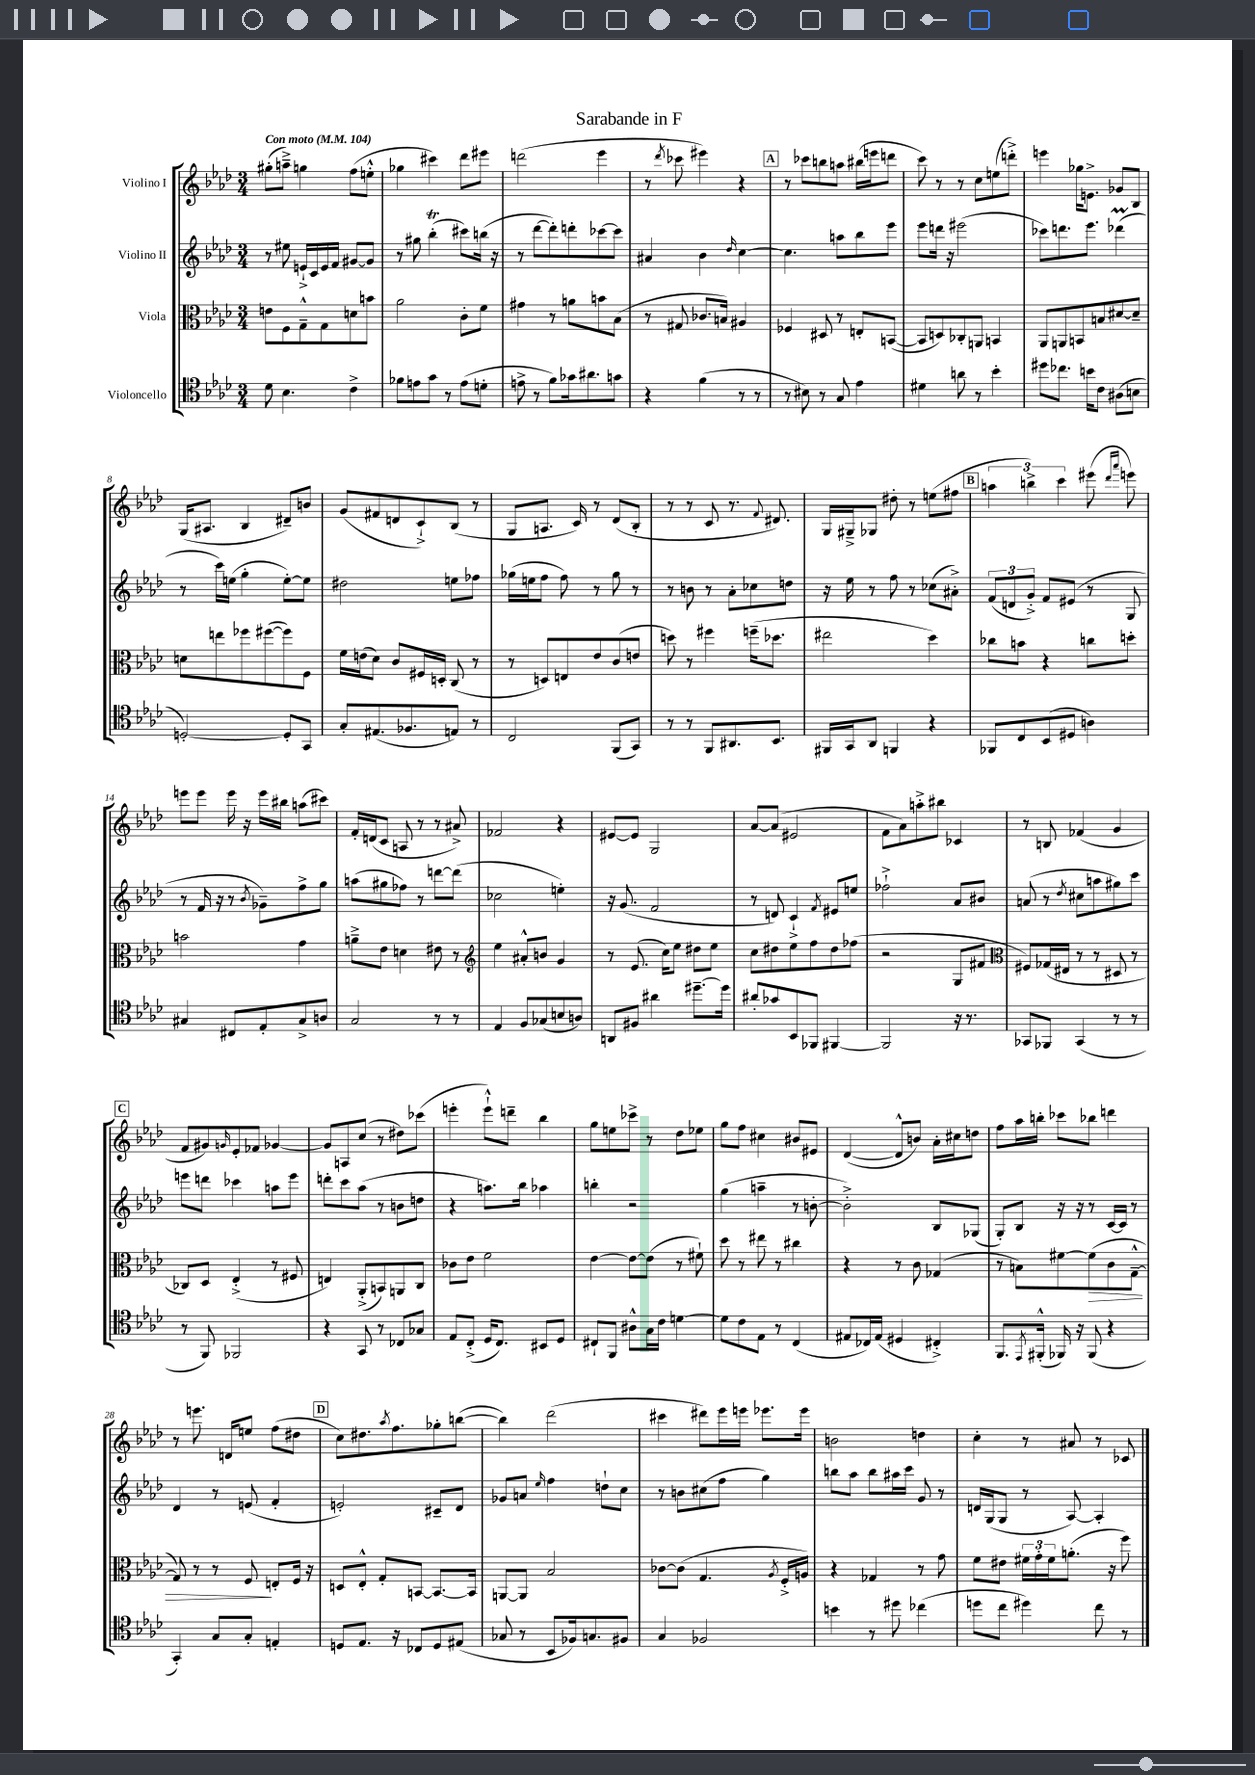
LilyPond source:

\header { title = "Sarabande in F" }
<<
\new StaffGroup <<
\new Staff = "s0" \with { instrumentName = "Violino I" } {
    \clef treble \key aes \major \numericTimeSignature \time 3/4 \tempo "Con moto" 4 = 104
    gis''8-.( a''8--->) g''4 f''8( e''8-.-^ |
    ges''4 cis'''4) des'''8 eis'''8 |
    d'''2( ees'''4 |
    r8 \acciaccatura { des'''8 } ces'''8 eis'''4) r4 |
    \mark \markup { \box "A" } r8 ces'''8 b''8 a''8 bis''16( e'''16 d'''8 |
    c'''8) r8 r8 c''8 e''8( d'''8-.->) |
    e'''4 ges''16 e'8.-> ges'8 bes8 |
    g16( ais8. bes4 dis'8--) b'8 |
    g'8( fis'8 d'8 c'8-!->) bes8( r8 |
    g8 a8. c'16) r8 des'8( bes8-. |
    r8 r8 c'8 r8. \appoggiatura { f'8 } dis'8.) |
    g16 gis16---> ges8 dis''8-. r8 e''8( fis''8 |
    \mark \markup { \box "B" } \tuplet 3/2 { a''4 b''4->) c'''4 } eis'''8( \grace { des'''16 aes'''16 } e'''8) |
    e'''8 e'''8 e'''16 r16 e'''16 bis''16 a''8( cis'''8) |
    f'16-. d'16( c'8 a8 r8 r8 ais'8->) |
    fes'2 r4 |
    eis'8~ eis'8 g2 |
    aes'8~ aes'8( eis'2 |
    f'8 aes'8) a''8-.-> bis''8 ces'4 |
    r8 b8 fes'4( g'4 |
    \mark \markup { \box "C" } f'8 gis'8) \grace { g'16 } ees'8-. fes'8 ges'4~ |
    ges'8 a8 c''8( r8 dis''8) ces'''8( |
    e'''4-. e'''8-!-^) d'''8-- bes''4 |
    g''8 e''8 ces'''8-> r8 des''8 ees''8 |
    g''8 f''8 cis''4 bis'8 eis'8 |
    des'4~( des'8-^ b'8) aes'16-. cis''16 d''8 |
    f''8 aes''16 b''16-. ces'''8 bes''8 d'''4 |
    r8 e'''8. d'16 e''8 f''8( dis''8 |
    \mark \markup { \box "D" } c''8) dis''8. \acciaccatura { aes''8 } f''8. ges''8-. b''8~( |
    b''4) des'''2( |
    cis'''4 dis'''8) ees'''16 e'''16 ees'''8. ees'''16 |
    b'2 d''4 |
    c''4-. r8 ais'8 r8 ces'8 \bar "|." |
}
\new Staff = "s1" \with { instrumentName = "Violino II" } {
    \clef treble \key aes \major \numericTimeSignature \time 3/4
    r8 eis''8 e'16-!-> c'16 e'16 f'16 gis'8~ gis'8 |
    r8 gis''8 bes''4-.\trill( cis'''8) b''16( r16 |
    r8 des'''8~ des'''8-.) d'''8-. ces'''8~ ces'''8 |
    ais'4 bes'4 \grace { des''16 } c''4~ |
    \mark \markup { \box "A" } c''4. a''8 bes''8 ees'''8 |
    ees'''8 d'''16 r16 eis'''2( |
    ces'''8) d'''8. ees'''8. des'''4\prall( |
    r8 c'''16) e''16( g''4-. e''8~-.) e''8 |
    dis''2 e''8 fes''8 |
    ges''16( e''16 f''8 f''8) r8 ges''8 r8 |
    r8 b'8 r8 aes'8-. ces''8 d''8 |
    r16 ees''16 r8 f''8 r8 ces''8( ais'8-.->) |
    \mark \markup { \box "B" } \tuplet 3/2 { f'8( d'8 g'8-.->) } f'8 eis'8( r8 g8 |
    r8 f'16 r16 r8 \acciaccatura { bes'8 } ges'8--) f''8-> g''8 |
    a''8( gis''8 fes''8) r8 d'''8~ d'''8( |
    ces''2 e''4-.) |
    r16 g'8.( f'2 |
    r8 d'8) c'4-!-> \acciaccatura { f'8 } eis'8 e''8 |
    fes''2-!-> aes'8 bis'8 |
    a'8( r8 \acciaccatura { des''8 } cis''8 a''8 gis''8) c'''8 |
    \mark \markup { \box "C" } e'''8 d'''8 ces'''4 a''8 e'''8 |
    d'''8-. c'''8 aes''8( r8 b'8 d''8 |
    r4 a''8.) bes''16 aes''4 |
    b''4-. r2 |
    g''4( a''4-- r8 b'8~-. |
    b'2-.->) bes8 ges8( |
    g8-.) bes8 r16 r16 r8 c'16~ c'16 r8 |
    des'4 r8 e'8( f'4-. |
    \mark \markup { \box "D" } e'2-.) cis'8-- des'8 |
    ges'8 a'8 \grace { ees''16 } f''4 d''8-! c''8 |
    r8 b'8 cis''8( f''8 g''4) |
    b''8 aes''8 b''8 ais''16 c'''16 g'8 r8 |
    d'16 g16( g8 r8 aes8~) aes4-. \bar "|." |
}
\new Staff = "s2" \with { instrumentName = "Viola" } {
    \clef alto \key aes \major \numericTimeSignature \time 3/4
    e'8 f8 g8---^ g8 d'8 b'8 |
    aes'2 c'8-. f'8 |
    gis'4 r8 a'8 b'8 bes8( |
    r8 gis8 ces'8. b16) ais4 |
    \mark \markup { \box "A" } fes4 dis8 r8 e8-. b,8~( |
    b,8 d8) ces8-. a,8 b,4 |
    aes,8 a,8 b,8 b8 dis'8~ dis'8-- |
    d'8 e''8 fes''8 fis''8~( fis''8) f8 |
    f'16 e'16( des'8) c'8 fis16 d16-. c8( r8 |
    r8 d8) e8 ees'8 c'8( e'8 |
    d''8) r8 fis''4 f''16--( des''8. |
    eis''2 des''4) |
    \mark \markup { \box "B" } ces''8 b'8 r4 c''8 d''8-. |
    b'2 g'4 |
    a'8---> ees'8 d'4 eis'8 r8 |
    \clef treble ees''4 ais'8-.-^ b'8 g'4 |
    r8 ees'8.( c''16) ees''8 dis''8 ees''8 |
    c''8 dis''8 ees''8 f''8 dis''8 fes''8( |
    r2 g8 fis'8 |
    \clef alto fis8) ges16( eis16 r8 r8 dis8 r8 |
    \mark \markup { \box "C" } ces8) des8 ees4-.->( r8 fis8 |
    e4) aes,8-.->( b,8) a,8 c8 |
    ces'8 ees'8 f'2 |
    ees'4~ ees'8~ ees'8( r8 fis'8-!) |
    des''8 r8 eis''8 r8 cis''4 |
    r4 r8 c'8 ges4( |
    r8 b8) fis'8~ fis'8\>( c'8 g8~---^ |
    g8) r8 r8 f8\! e8-. f16 r16 |
    \mark \markup { \box "D" } d8 ees8-.-^ g8-. b,8~ b,8.~ b,16 |
    a,8~ a,8 bes2 |
    ces'8~ ces'8( g4. \acciaccatura { aes8 } f16-.-> a16) |
    r4 ges4 r8 g'8 |
    f'8 eis'8 \tuplet 3/2 { fis'16 g'16-. fis'16 } a'8.-.( r16 f''8) \bar "|." |
}
\new Staff = "s3" \with { instrumentName = "Violoncello" } {
    \clef tenor \key aes \major \numericTimeSignature \time 3/4
    des'8 bes4. c'4-> |
    fes'8 e'8 g'8 r8 e'8( d'8-. |
    e'8-> r8 f'8) ges'16 ais'8. g'8 |
    r4 f'4( r8 r8 |
    \mark \markup { \box "A" } r8 bis8) r8 g8 ees'4 |
    dis'4 a'8 r8 bes'4-. |
    dis''8 ces''8. b'16 c'8 ais8( b8 |
    d2~-.) d8-. g,8 |
    g8-. eis8.( fes8. e8) r8 |
    c2 f,8( g,8) |
    r8 r8 f,8 ais,8. bes,8. |
    fis,16 g,16 aes,8 f,4 r4 |
    \mark \markup { \box "B" } fes,8 c8 bes,8( dis8 a4) |
    gis4 cis8 ees8-. gis8-> a8 |
    g2 r8 r8 |
    ees4 f8 ges8( b8 a8) |
    a,8 fis8 ais'4 dis''8.~-- dis''16 |
    ais'8-. ges'8 bes,8 fes,8 fis,4~ |
    fis,2 r16 r8. |
    ges,8 fes,8 ges,4( r8 r8 |
    \mark \markup { \box "C" } r8 f,8) fes,2 |
    r4 g,8 r8 ces8 ges8 |
    ees8 c8-.->( des16 c8.) bis,8 des8 |
    cis8-! f,8 ais8-^ g16 c'16 d'4~ |
    d'8 c'8 ees8 r8 c4( |
    eis8 ces16) eis16( dis4 cis4-.->) |
    f,8. \acciaccatura { ees,8 } fis,16-.-^( fes,16) r16 fes,8( r4 |
    g,4-.) g8 g8-. e4-. |
    \mark \markup { \box "D" } d8 ees8. r16 ces8 d8 eis8( |
    ges8 r8 bes,8 fes16) g8. fis8 |
    g4 fes2 |
    b'4 r8 dis''8 ces''4( |
    d''8 c''8 dis''4) c''8 r8 \bar "|." |
}
>>
>>
